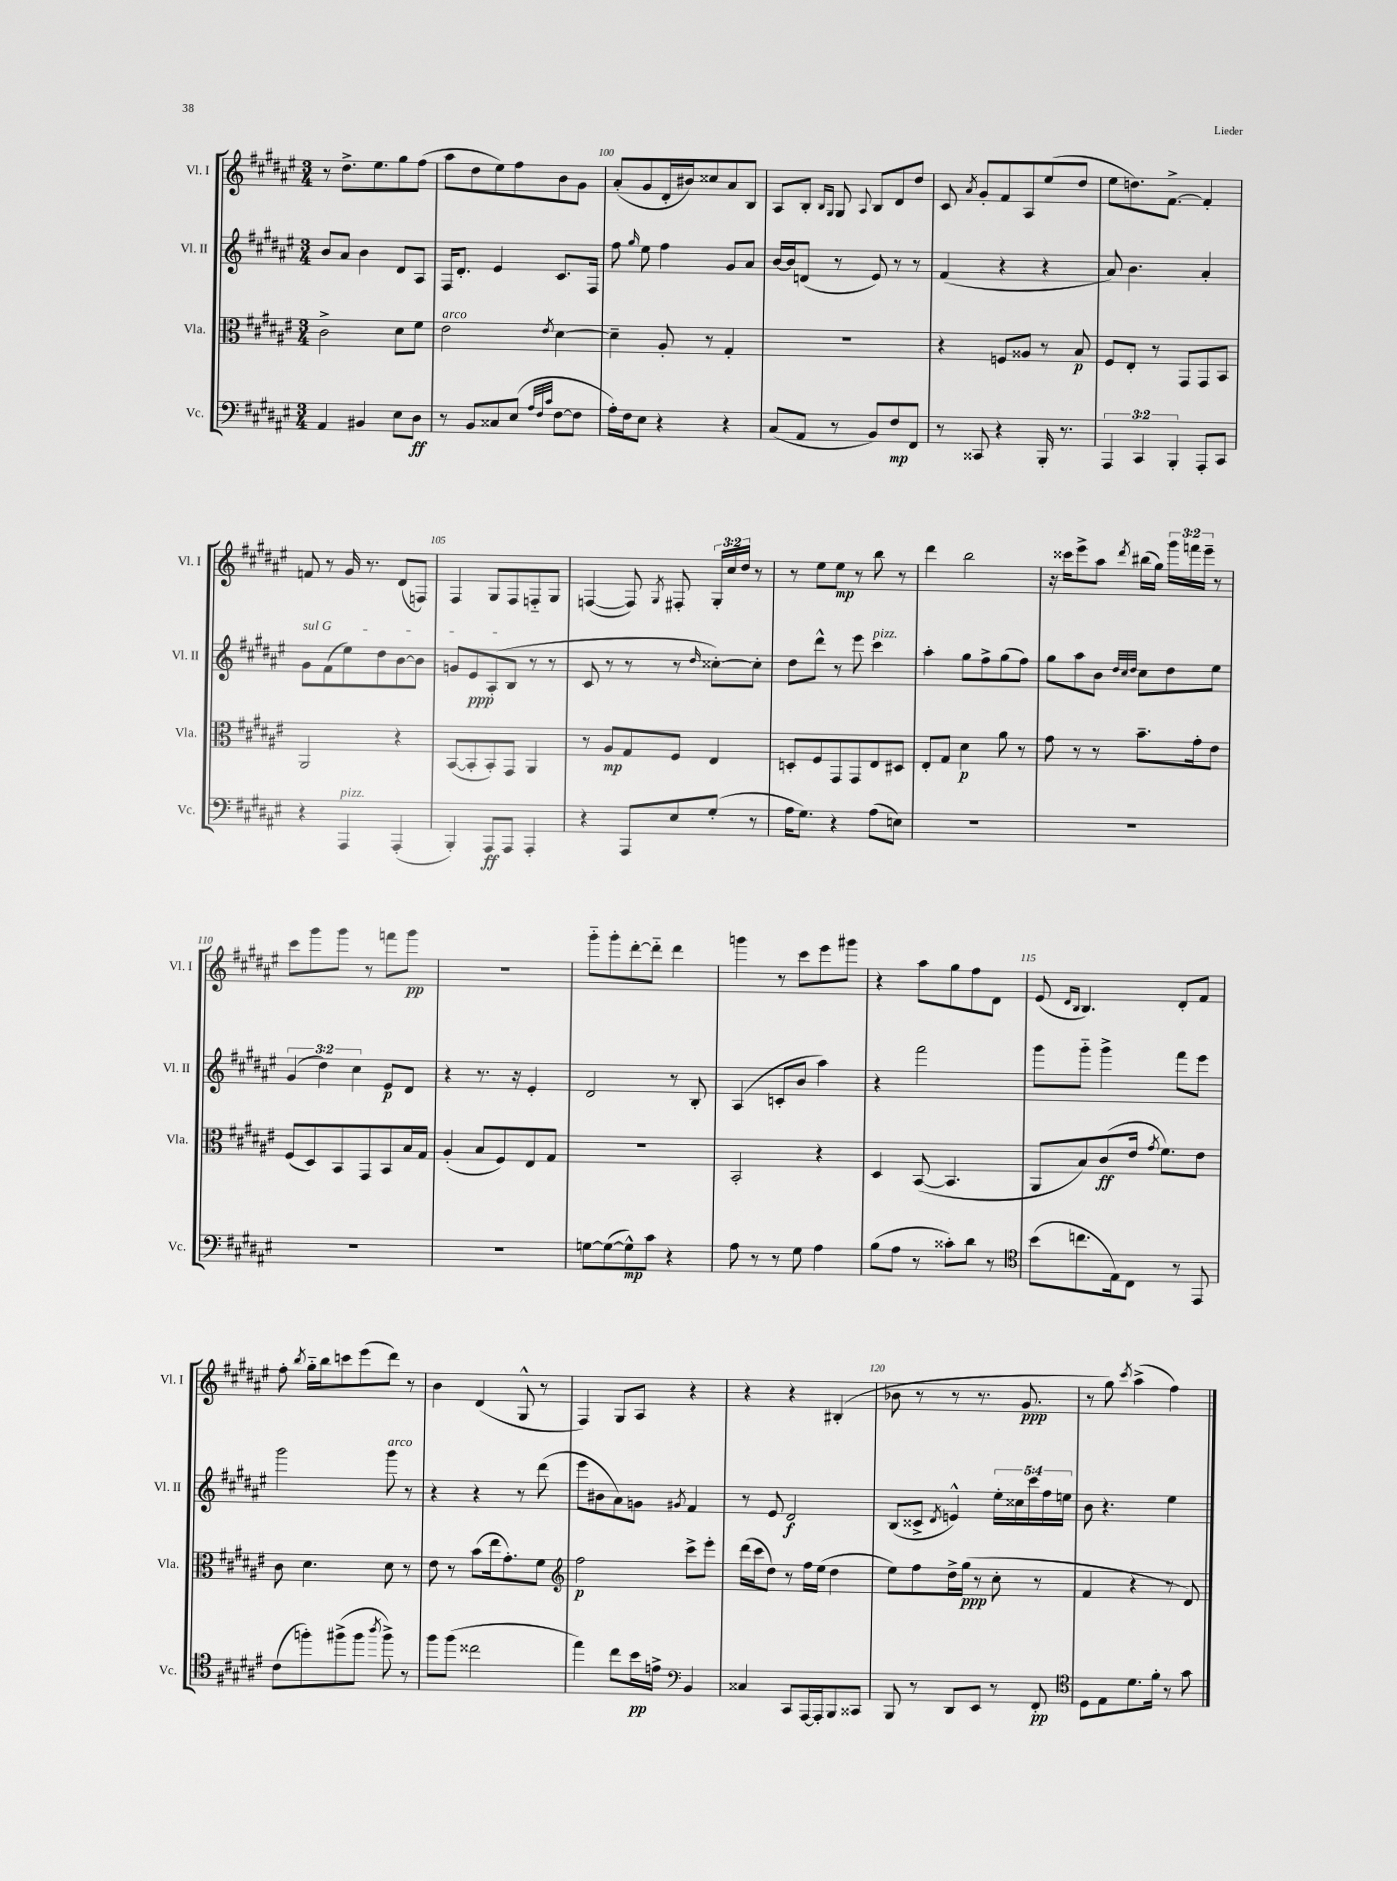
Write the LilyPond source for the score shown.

<<
\new StaffGroup <<
\new Staff = "s0" \with { instrumentName = "Vl. I" shortInstrumentName = "Vl. I" } {
    \clef treble \key fis \major \numericTimeSignature \time 3/4 \override Staff.TupletNumber.text = #tuplet-number::calc-fraction-text
    \autoBeamOff r8 dis''8.[-> eis''8. gis''8 fis''8]( |
    ais''8[ dis''8 eis''8) fis''8 b'8 gis'8] |
    ais'8[-.( gis'8 dis'16-. bis'16) cisis''8 ais'8 b8] |
    ais8[ b8]-. \grace { b16[ gis16] } gis8 \appoggiatura { ais8 } b8[ dis'8 dis''8] |
    cis'8 \acciaccatura { ais'8 } gis'8[-. fis'8 ais8 eis''8( dis''8] |
    eis''8[ d''8.) fis'8.]~-> fis'4-. |
    f'8 r8 gis'16 r8. dis'8[( f8]) |
    fis4 gis8[ fis8 f8-_ gis8] |
    f4~( f8) \acciaccatura { gis8 } fis8-. \tuplet 3/2 { gis16[-. cis''16 dis''16] } r8 |
    r8 eis''8[ eis''8]\mp r8 b''8 r8 |
    dis'''4 b''2 |
    r16 cisis'''16[ eis'''8-> ais''8] \acciaccatura { dis'''8 } bis''16[( gis''16]) \tuplet 3/2 { gis'''16[ f'''16 eis'''16]-- } r8 |
    cis'''8[ gis'''8 gis'''8] r8 f'''8[ gis'''8]\pp |
    R2. |
    gis'''8[-_ gis'''8-. dis'''8~-. dis'''8]-_ dis'''4 |
    g'''4 r8 cis'''8[ eis'''8 gis'''8] |
    r4 ais''8[ gis''8 fis''8 dis'8] |
    eis'8( \grace { dis'16[ b16] } b4.) dis'8[-. fis'8] |
    fis''8-. \acciaccatura { b''8 } gis''16[-_ b''16 c'''8 eis'''8( dis'''8]) r8 |
    b'4 dis'4( gis8-^ r8 |
    fis4) gis8[ ais8] r4 |
    r4 r4 bis4-.( |
    bes'8 r8 r8 r8. gis'8.\ppp |
    r8 gis''8) \acciaccatura { cis'''8 } ais''4->( fis''4) \bar "|." |
}
\new Staff = "s1" \with { instrumentName = "Vl. II" shortInstrumentName = "Vl. II" } {
    \clef treble \key fis \major \numericTimeSignature \time 3/4 \override Staff.TupletNumber.text = #tuplet-number::calc-fraction-text
    \autoBeamOff b'8[ ais'8] b'4 dis'8[ ais8] |
    fis16[ dis'8.]-. eis'4 cis'8.[ fis16] |
    fis''8 \grace { gis''16 } eis''8 fis''4 gis'8[ ais'8] |
    b'16[~ b'16 d'8]( r8 eis'8) r8 r8 |
    fis'4( r4 r4 |
    ais'8) b'4. ais'4-. |
    \once \override TextSpanner.bound-details.left.text = \markup { \italic "sul G" } gis'8[\startTextSpan fis'8( eis''8) dis''8 b'8~ b'8] |
    g'8[ eis'8\ppp ais8-.( b8]\stopTextSpan r8 r8 |
    cis'8 r8 r8 r8 \grace { dis''16 } cisis''8[~-.) cisis''8]-. |
    dis''8[ dis'''8]-^ r8 eis'''8 cis'''4^\markup { \italic "pizz." } |
    ais''4-. gis''8[ fis''8-> gis''8( fis''8]) |
    gis''8[ ais''8 b'8] \grace { dis''32[ cis''32 dis''32] } cis''8[ dis''8 eis''8] |
    \tuplet 3/2 { gis'4( dis''4) cis''4 } eis'8[\p dis'8] |
    r4 r8. r16 eis'4-. |
    dis'2 r8 b8-. |
    ais4( c'8[-. b'8] ais''4) |
    r4 fis'''2 |
    gis'''8[ gis'''8]-_ gis'''4-> fis'''8[ eis'''8] |
    gis'''2 gis'''8^\markup { \italic "arco" } r8 |
    r4 r4 r8 dis'''8( |
    eis'''8[ bis'8 ais'8) g'8] \acciaccatura { gis'8 } fis'4 |
    r8 eis'8 dis'2\f |
    b8[( cisis'8]-> \acciaccatura { dis'8 } e'4-^) \tuplet 5/4 { eis''16[-. cisis''16 cis'''16 fis''16 e''16] } |
    b'8 r4. eis''4 \bar "|." |
}
\new Staff = "s2" \with { instrumentName = "Vla." shortInstrumentName = "Vla." } {
    \clef alto \key fis \major \numericTimeSignature \time 3/4
    \autoBeamOff cis'2-> dis'8[ fis'8] |
    eis'2^\markup { \italic "arco" } \acciaccatura { eis'8 } dis'4~ |
    dis'4-- ais8-. r8 gis4-. |
    R2. |
    r4 f8[ aisis8] r8 b8\p |
    fis8[ eis8]-. r8 gis,8[ gis,8 b,8] |
    ais,2 r4 |
    b,8[~( b,8-. b,8-.) gis,8] ais,4 |
    r8 ais8[\mp gis8 fis8] eis4 |
    d8[-. fis8 gis,8 gis,8 eis8 dis8] |
    eis8[-. gis8] dis'4\p ais'8 r8 |
    gis'8 r8 r8 b'8.[-- gis'16-. eis'8] |
    fis8[( dis8) b,8 gis,8 b,8 b16 gis16] |
    ais4-.( b8[ fis8) eis8 gis8] |
    R2. |
    b,2-. r4 |
    dis4 b,8~( b,4. |
    ais,8[ b8) cis'8\ff( eis'16] \acciaccatura { gis'8 } fis'8.[) eis'8] |
    cis'8 dis'4. dis'8 r8 |
    eis'8 r8 b'8[( eis''16 gis'8.-.) fis'8] |
    \clef treble fis''2\p cis'''8[-> eis'''8]-. |
    dis'''16[( cis'''16 dis''8]) r8 fis''16[ eis''16]( dis''4 |
    eis''8[) fis''8 dis''16-> gis''16]\ppp( r8 cis''8-. r8 |
    fis'4 r4 r8 dis'8) \bar "|." |
}
\new Staff = "s3" \with { instrumentName = "Vc." shortInstrumentName = "Vc." } {
    \clef bass \key fis \major \numericTimeSignature \time 3/4 \override Staff.TupletNumber.text = #tuplet-number::calc-fraction-text
    \autoBeamOff ais,4 bis,4 eis8[ dis8]\ff |
    r8 b,8[ cisis8 eis8]( \grace { ais32[ fis32 cis'32] } fis8[~ fis8] |
    ais16[-.) fis16 eis8] r4 r4 |
    cis8[( ais,8] r8 b,8[) fis8\mp fis,8] |
    r8 cisis,8 r4 b,,16-. r8. |
    \tuplet 3/2 { ais,,4 cis,4 b,,4-. } ais,,8[-. cis,8] |
    r4 ais,,4^\markup { \italic "pizz." } ais,,4-.( |
    b,,4-.) ais,,8[\ff ais,,8] ais,,4-. |
    r4 ais,,8[ eis8 gis8]-.( r8 |
    ais16[ gis8.]) r4 ais8[( e8]) |
    R2. |
    R2. |
    R2. |
    R2. |
    g8[~ g8~( g8-^\mp) cis'8] r4 |
    ais8 r8 r8 gis8 ais4 |
    b8[( ais8] r8 cisis'8[-.) dis'8] r8 |
    \clef tenor b'8[( c''8. eis16) cis8] r8 eis,8 |
    cis'8[( f''8-.) fis''8->( fis''8] \acciaccatura { ais''8 } fis''8->) r8 |
    fis''8[ fis''8]( cisis''2 |
    eis''4) cis''8[ b'16\pp e'16]-> \clef bass b,4 |
    cisis4 cis,8[ ais,,16~ ais,,16-. b,,8 cisis,8] |
    b,,8 r8 dis,8[ eis,8] r8 fis,8-.\pp |
    \clef tenor dis8[ eis8 dis'8. fis'16]-. r8 gis'8 \bar "|." |
}
>>
>>
\layout { \context { \Score currentBarNumber = #98 \override BarNumber.break-visibility = ##(#f #t #t) barNumberVisibility = #(every-nth-bar-number-visible 5) } }
